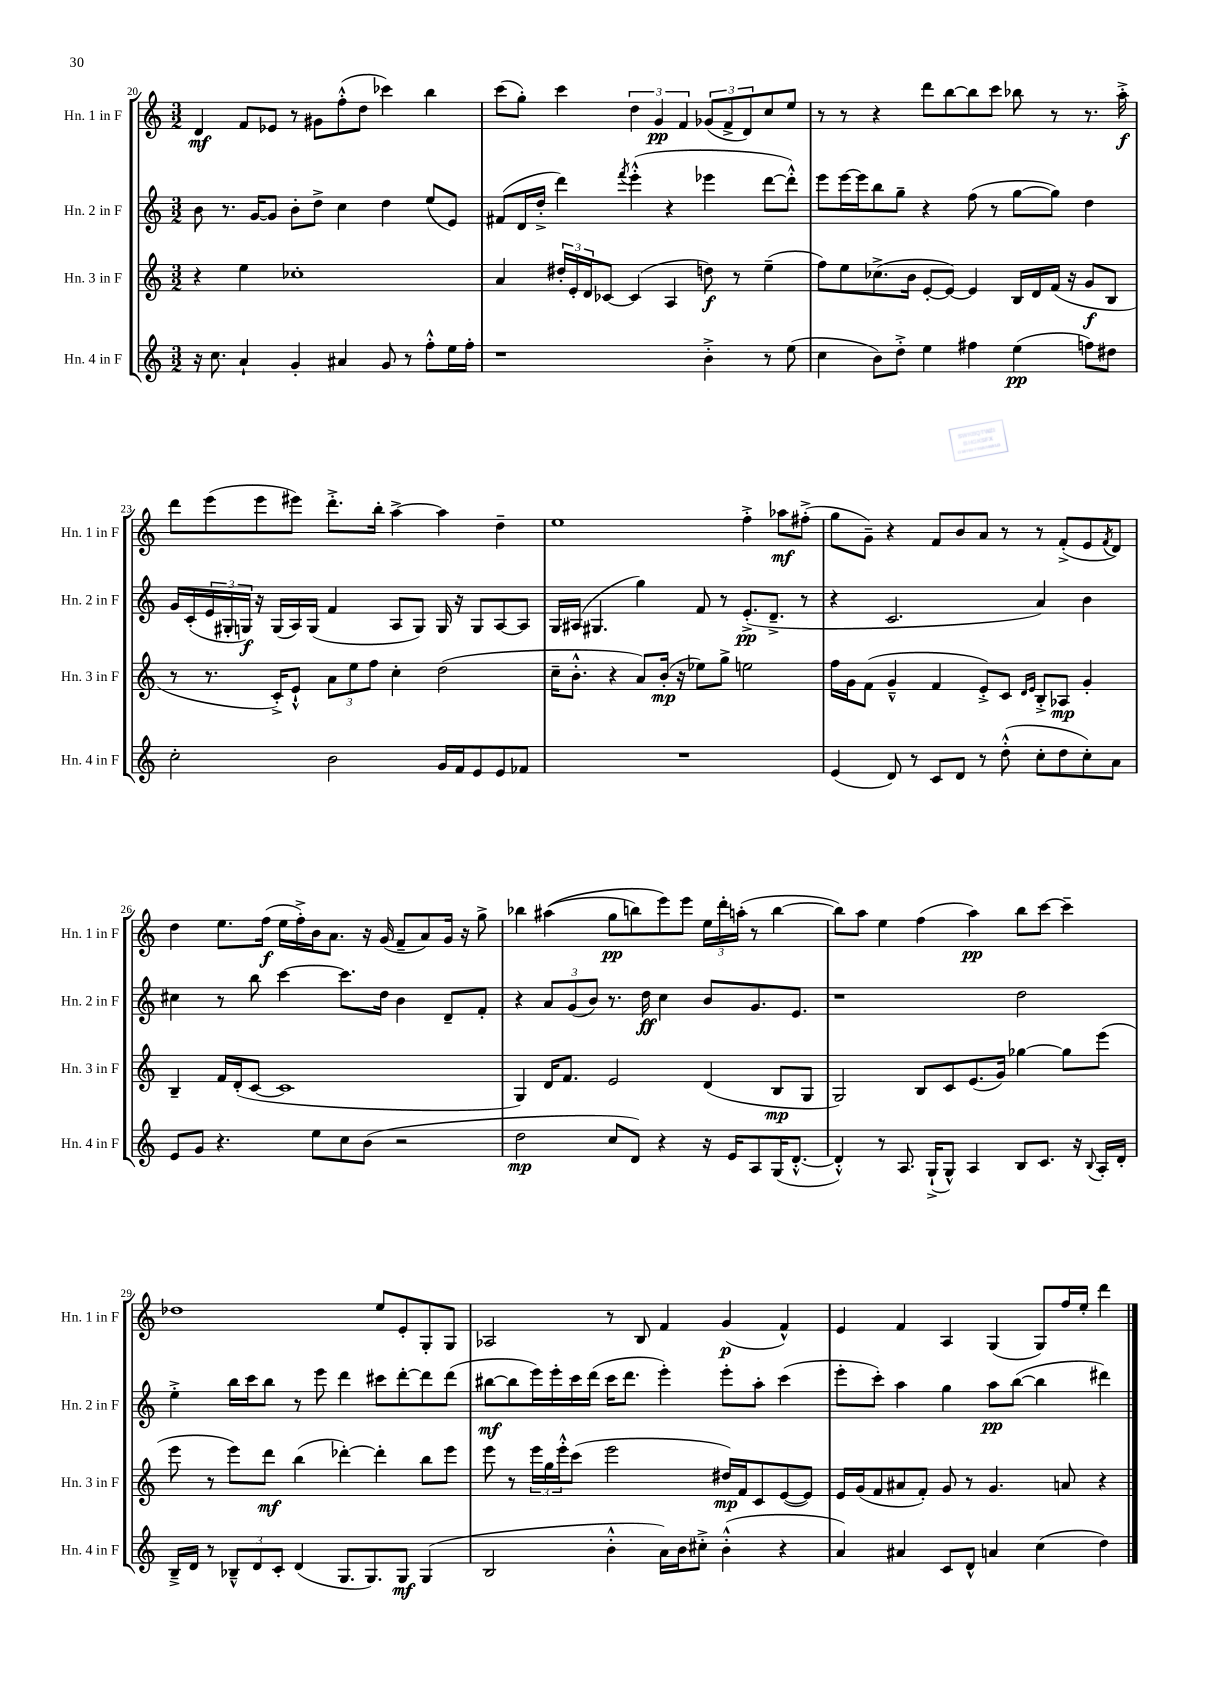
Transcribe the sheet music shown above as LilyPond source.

<<
\new StaffGroup <<
\new Staff = "s0" \with { instrumentName = "Hn. 1 in F" shortInstrumentName = "Hn. 1 in F" } {
    \clef treble \key c \major \numericTimeSignature \time 3/2
    d'4\mf f'8 ees'8 r8 gis'8 f''8-.-^( d''8 ces'''4) b''4 |
    c'''8( g''8-.) c'''4 \tuplet 3/2 { d''4 g'4\pp f'4 } \tuplet 3/2 { ges'8( f'8-> d'8) } c''8 e''8 |
    r8 r8 r4 d'''8 b''8~ b''8 c'''8 bes''8 r8 r8. a''16-.->\f |
    d'''8 e'''8( e'''8 eis'''8) d'''8.-.-> b''16-. a''4~-> a''4 d''4-- |
    e''1 f''4-.-> aes''8\mf fis''8-.->( |
    g''8 g'8--) r4 f'8 b'8 a'8 r8 r8 f'8-.->( e'8 \acciaccatura { f'8 } d'8) |
    d''4 e''8. f''16\f( e''16 f''16-.->) b'16 a'8. r16 g'16( f'8-- a'8) g'16 r16 g''8-> |
    bes''4 ais''4(\( g''8\pp b''8) e'''8\) e'''8 \tuplet 3/2 { e''16 d'''16-. a''16-.( } r8 b''4~ |
    b''8) a''8 e''4 f''4( a''4\pp) b''8 c'''8~ c'''4-- |
    des''1 e''8 e'8-. g8-. g8 |
    aes2 r8 b8 f'4 g'4\p( f'4-^) |
    e'4 f'4 a4 g4( g8) f''16 e''16-. d'''4 \bar "|." |
}
\new Staff = "s1" \with { instrumentName = "Hn. 2 in F" shortInstrumentName = "Hn. 2 in F" } {
    \clef treble \key c \major \numericTimeSignature \time 3/2
    b'8 r8. g'16~ g'8 b'8-. d''8-> c''4 d''4 e''8( e'8) |
    fis'8( d'16 d''16-.-> d'''4) \acciaccatura { f'''8 } e'''4-.-^( r4 ees'''4 d'''8~ d'''8-.-^) |
    e'''8 e'''16~ e'''16 b''8 g''8-- r4 f''8( r8 g''8~ g''8) d''4 |
    g'16 c'16-.( \tuplet 3/2 { e'16 gis16-. g16\f) } r16 g16( a16) g16( f'4 a8 g8) g16 r16 g8 a8~ a8 |
    g16 ais16( gis4. g''4) f'8 r8 e'8.-.->\pp( d'8.---> r8 |
    r4 c'2. a'4) b'4 |
    cis''4 r8 b''8 c'''4~ c'''8. d''16 b'4 d'8-- f'8-. |
    r4 \tuplet 3/2 { a'8 g'8( b'8) } r8. d''16\ff c''4 b'8 g'8. e'8. |
    r1 d''2 |
    e''4-.-> b''16 c'''16 b''8 r8 e'''8 d'''4 cis'''8 d'''8~-. d'''8 d'''8( |
    bis''8~\mf bis''8 e'''16) e'''16-. c'''16 d'''16( c'''16 d'''8. e'''4-.) e'''8-. a''8-. c'''4( |
    e'''8-. c'''8-.) a''4 g''4 a''8\pp b''8~( b''4 dis'''4) \bar "|." |
}
\new Staff = "s2" \with { instrumentName = "Hn. 3 in F" shortInstrumentName = "Hn. 3 in F" } {
    \clef treble \key c \major \numericTimeSignature \time 3/2
    r4 e''4 ces''1-. |
    a'4 \tuplet 3/2 { dis''16-. e'16-. d'16 } ces'8~ ces'4( a4 d''8\f) r8 e''4--( |
    f''8) e''8 ces''8.->( b'16 e'8~-. e'8~) e'4 b16 d'16 f'16( r16 g'8\f b8 |
    r8 r8. c'16-.->) e'8-!-^ \tuplet 3/2 { a'8 e''8 f''8 } c''4-. d''2( |
    c''16-- b'8.-.-^ r4 a'8) b'16-.\mp( r16 ees''8) g''8-> e''2 |
    f''16 g'16 f'8( g'4---^ f'4 e'8-.->) c'8 \grace { d'16 e'16 } b8-.-> aes8\mp g'4-. |
    b4-- f'16 d'16-.( c'8~ c'1 |
    g4) d'16 f'8. e'2 d'4( b8\mp g8 |
    g2) b8 c'8 e'8.( g'16) ges''4~ ges''8 e'''8( |
    e'''8 r8 e'''8) d'''8\mf b''4( des'''4~-.) des'''4-. b''8 e'''8 |
    e'''8 r8 \tuplet 3/2 { e'''16 g''16 e'''16-.-^ } c'''8( e'''2 dis''16\mp) f'16 c'8 e'8~( e'8) |
    e'16 g'16( f'8 ais'8 f'8-.) g'8 r8 g'4. a'8 r4 \bar "|." |
}
\new Staff = "s3" \with { instrumentName = "Hn. 4 in F" shortInstrumentName = "Hn. 4 in F" } {
    \clef treble \key c \major \numericTimeSignature \time 3/2
    r16 c''8. a'4-! g'4-. ais'4 g'8 r8 f''8-.-^ e''16 f''16-. |
    r1 b'4-.-> r8 e''8( |
    c''4 b'8) d''8-.-> e''4 fis''4 e''4\pp( f''8) dis''8 |
    c''2-. b'2 g'16 f'16 e'8 e'8 fes'8 |
    R1. |
    e'4( d'8) r8 c'8 d'8 r8 d''8-.-^( c''8-. d''8 c''8-.) a'8 |
    e'8 g'8 r4. e''8 c''8 b'8( r2 |
    d''2\mp c''8 d'8) r4 r16 e'16 a8 g16( d'8.~-.-^ |
    d'4-.-^) r8 a8. g16-!->( g8-^) a4 b8 c'8. r16 \appoggiatura { b8 } a16-. d'16-. |
    b16---> d'16 r8 \tuplet 3/2 { bes8---^ d'8 c'8-. } d'4( g8. g8.) g8\mf g4( |
    b2 b'4-.-^ a'16) b'16 cis''8-.-> b'4-.-^( r4 |
    a'4) ais'4 c'8 d'8-^ a'4 c''4( d''4) \bar "|." |
}
>>
>>
\layout { \context { \Score currentBarNumber = #20 } }
